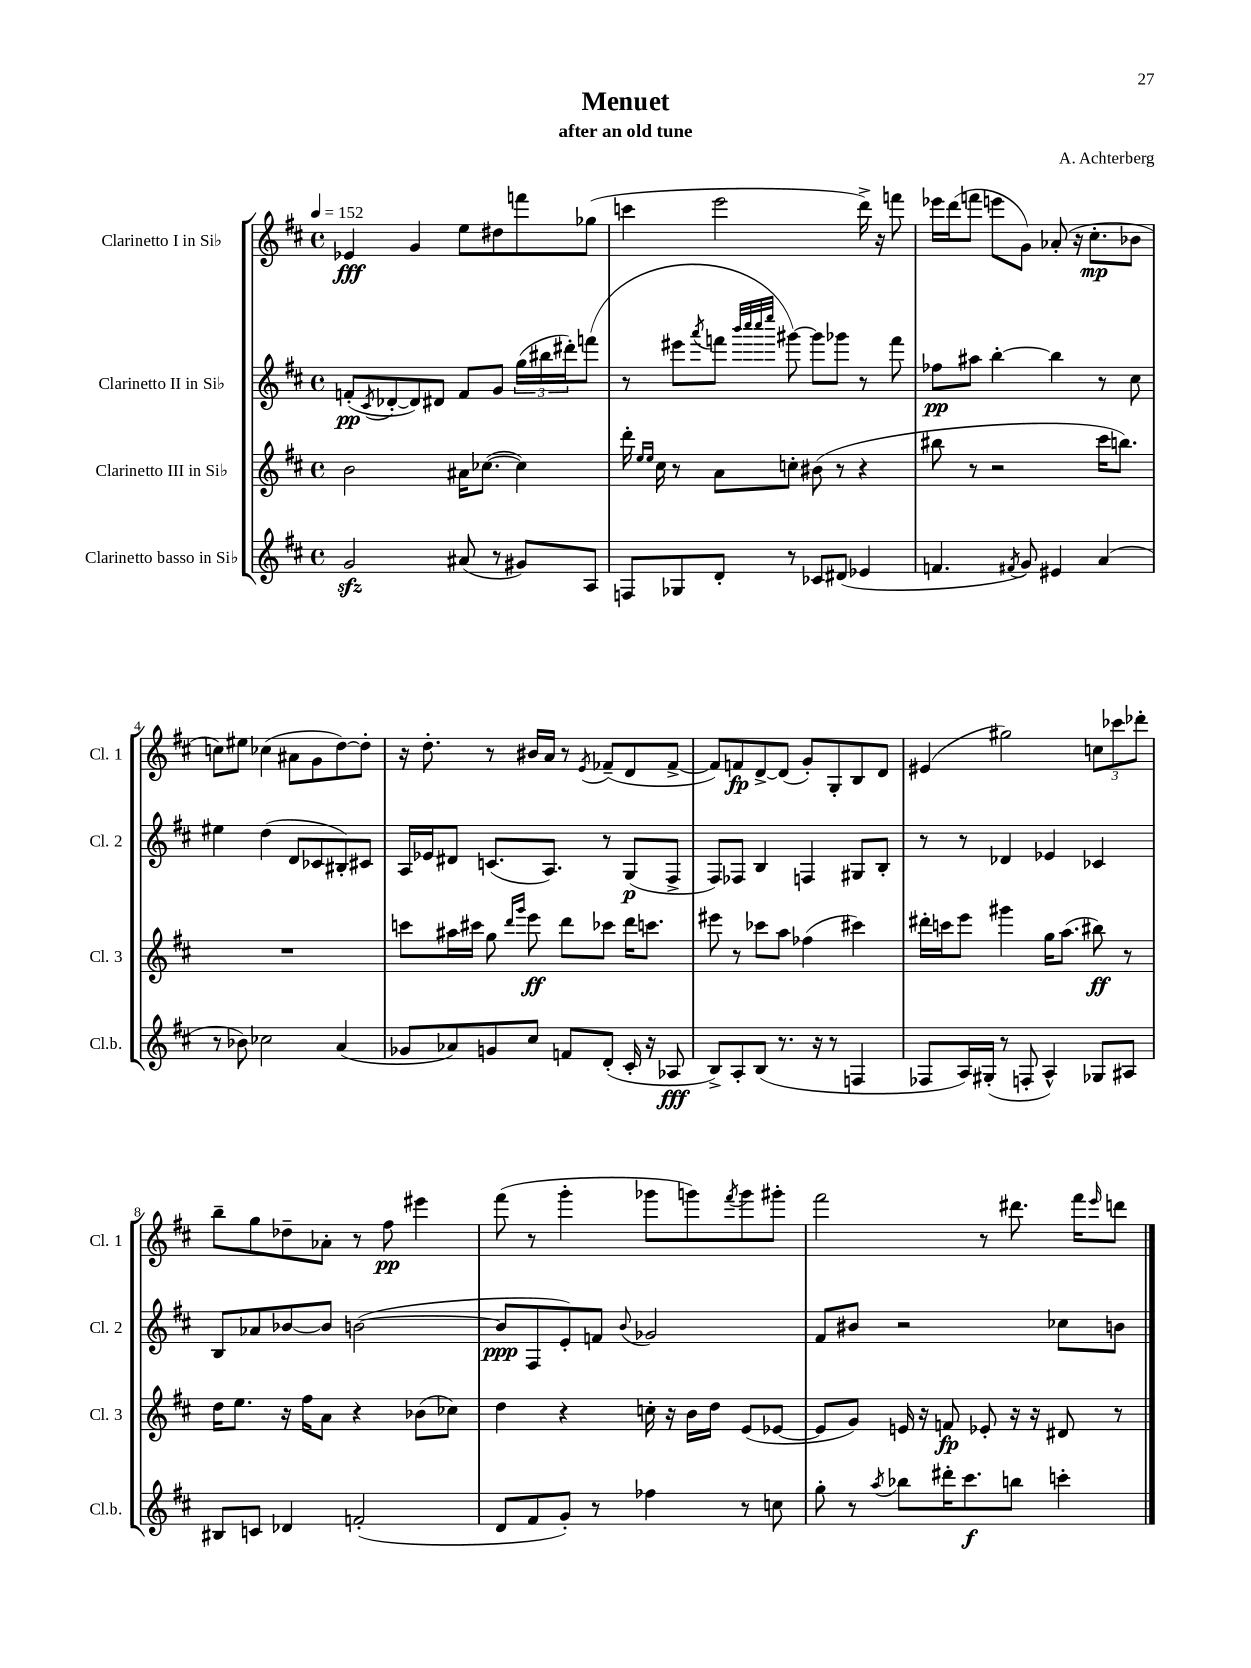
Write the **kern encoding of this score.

**kern	**kern	**kern	**kern
*staff4	*staff3	*staff2	*staff1
*clefG2	*clefG2	*clefG2	*clefG2
*k[f#c#]	*k[f#c#]	*k[f#c#]	*k[f#c#]
*M4/4	*M4/4	*M4/4	*M4/4
*met(c)	*met(c)	*met(c)	*met(c)
*MM152	*MM152	*MM152	*MM152
2g/	2b\	(8f'/L	4e-/
.	.	8qc#/	.
.	.	[8d-'/	.
.	.	8d-/])	4g/
.	.	8d#/J	.
(8a#/	16a#\LK	8f/L	8ee\L
.	([8.cc-\J	.	.
8r	.	8g/J	8dd#\
8g#/L)	4cc-\])	(24gg\LL	8fff\
.	.	24bb#\	.
.	.	24ddd#'\J)	.
8A/J	.	(8fff\J	(8gg-\J
=	=	=	=
8F/L	16ddd'\	8r	4ccc\
.	16qqee/LL	.	.
.	16qqee/JJ	.	.
.	16cc#\	.	.
8G-/	8r	8eee#\L	.
.	.	8qaaa/	.
8d'/J	8a\L	8fff\J	2eee\
.	.	32qqbbb/LLL	.
.	.	32qqcccc#/	.
.	.	32qqcccc#/	.
.	.	32qqeeee/JJJ	.
8r	8cc'\J	[8ggg#\)	.
8c-/L	(8b#\	8ggg#\]L	.
(8d#/J	8r	8ggg-\J	.
4e-/	4r	8r	16ddd^\)
.	.	.	16r
.	.	8fff\	8fff\
=	=	=	=
4.f/	8bb#\	8ff-\L	16eee-\LL
.	.	.	(16ddd\J
.	8r	8aa#\J	8fff\J
.	2r	[4bb'\	8eee\L
8qf#/	.	.	.
8g/)	.	.	8g\J)
4e#/	.	4bb\]	(8a-'/
.	.	.	16r
.	.	.	8.cc#'\L
(4a/	16ccc#\LK	8r	.
.	8.bb\J)	.	.
.	.	8cc#\	8b-\J
=	=	=	=
8r	1r	4ee#\	8cc\L)
8b-\)	.	.	8ee#\J
2cc-\	.	(4dd\	(4cc-\
.	.	8d/L	8a#\L
.	.	8c-/	8g\
(4a/	.	8B#'/)	[8dd\)
.	.	8c#/J	8dd'\]J
=	=	=	=
8g-/L	8ccc\L	16A/LL	16r
.	.	16e-/J	8.dd'\
8a-/)	16aa#\L	8d#/J	.
.	16ccc#\JJ	.	.
8g/	8gg\	(8.c/L	8r
.	16qqddd/LL	.	.
.	16qqggg/JJ	.	.
8cc#/J	8eee\	.	16b#/LL
.	.	8.A/J)	16a/JJ
8f/L	8ddd\L	.	8r
.	.	.	8qe/
(8d'/J	8ccc-\J	8r	(8f-~/L
16c#'/	16ddd\LK	(8G/L	8d/
16r	8.ccc\J	.	.
8A-/	.	8F#^/J	[8f-^/J
=	=	=	=
8B^/L)	8eee#\	8F#/L)	8f-/]L)
8A'/	8r	8F-/J	8f/
(8B/J	8ccc-\L	4B/	[8d^/
8.r	8aa\J	.	(8d/]J
.	(4ff-\	4F/	8g'/L)
16r	.	.	.
8r	.	.	8G'/
4F/	4ccc#\)	8G#/L	8B/
.	.	8B'/J	8d/J
=	=	=	=
8F-/L	16ddd#'\LL	8r	(4e#/
.	16ccc\J	.	.
16A/L)	8eee\J	8r	.
(16G#'/JJ	.	.	.
8r	4ggg#\	4d-/	2gg#\)
8F'/	.	.	.
4A^^/)	16gg\LK	4e-/	.
.	(8.aa\J	.	.
8G-/L	8bb#\)	4c-/	12cc\L
.	.	.	12ccc-\
8A#/J	8r	.	.
.	.	.	12ddd-'\J
=	=	=	=
8B#/L	16dd\LK	8B/L	8bb~\L
.	8.ee\J	.	.
8c/J	.	8a-/	8gg\
4d-/	16r	[8b-/	8dd-~\
.	16ff#\LK	.	.
.	8a\J	8b-/]J	8a-'\J
(2f'/	4r	([2b\	8r
.	.	.	8ff#\
.	(8b-\L	.	4eee#\
.	8cc-\J)	.	.
=	=	=	=
8d/L	4dd\	8b/]L	(8fff#\
8f#/	.	8F#/	8r
8g'/J)	4r	8e'/)	4ggg'\
8r	.	8f/J	.
.	.	8qqb/	.
4ff-\	16cc'\	2g-/	8ggg-\L
.	16r	.	.
.	16b\LL	.	8ggg\)
.	16dd\JJ	.	.
.	.	.	8qfff#/
8r	(8e/L	.	8ggg\
8cc\	[8e-/J	.	8ggg#'\J
=	=	=	=
8gg'\	8e-/]L	8f#/L	2fff#\
8r	8g/J)	8b#/J	.
8qaa/	.	.	.
8bb-\L	16e/	2r	.
.	16r	.	.
16ddd#'\K	8f/	.	.
8.ccc#\	.	.	.
.	8e-'/	.	8r
8bb\J	16r	.	8.ddd#\
.	16r	.	.
4ccc'\	8d#/	8cc-\L	.
.	.	.	16fff#\LK
.	.	.	16qqeee/
.	8r	8b\J	8ddd\J
==	==	==	==
*-	*-	*-	*-
